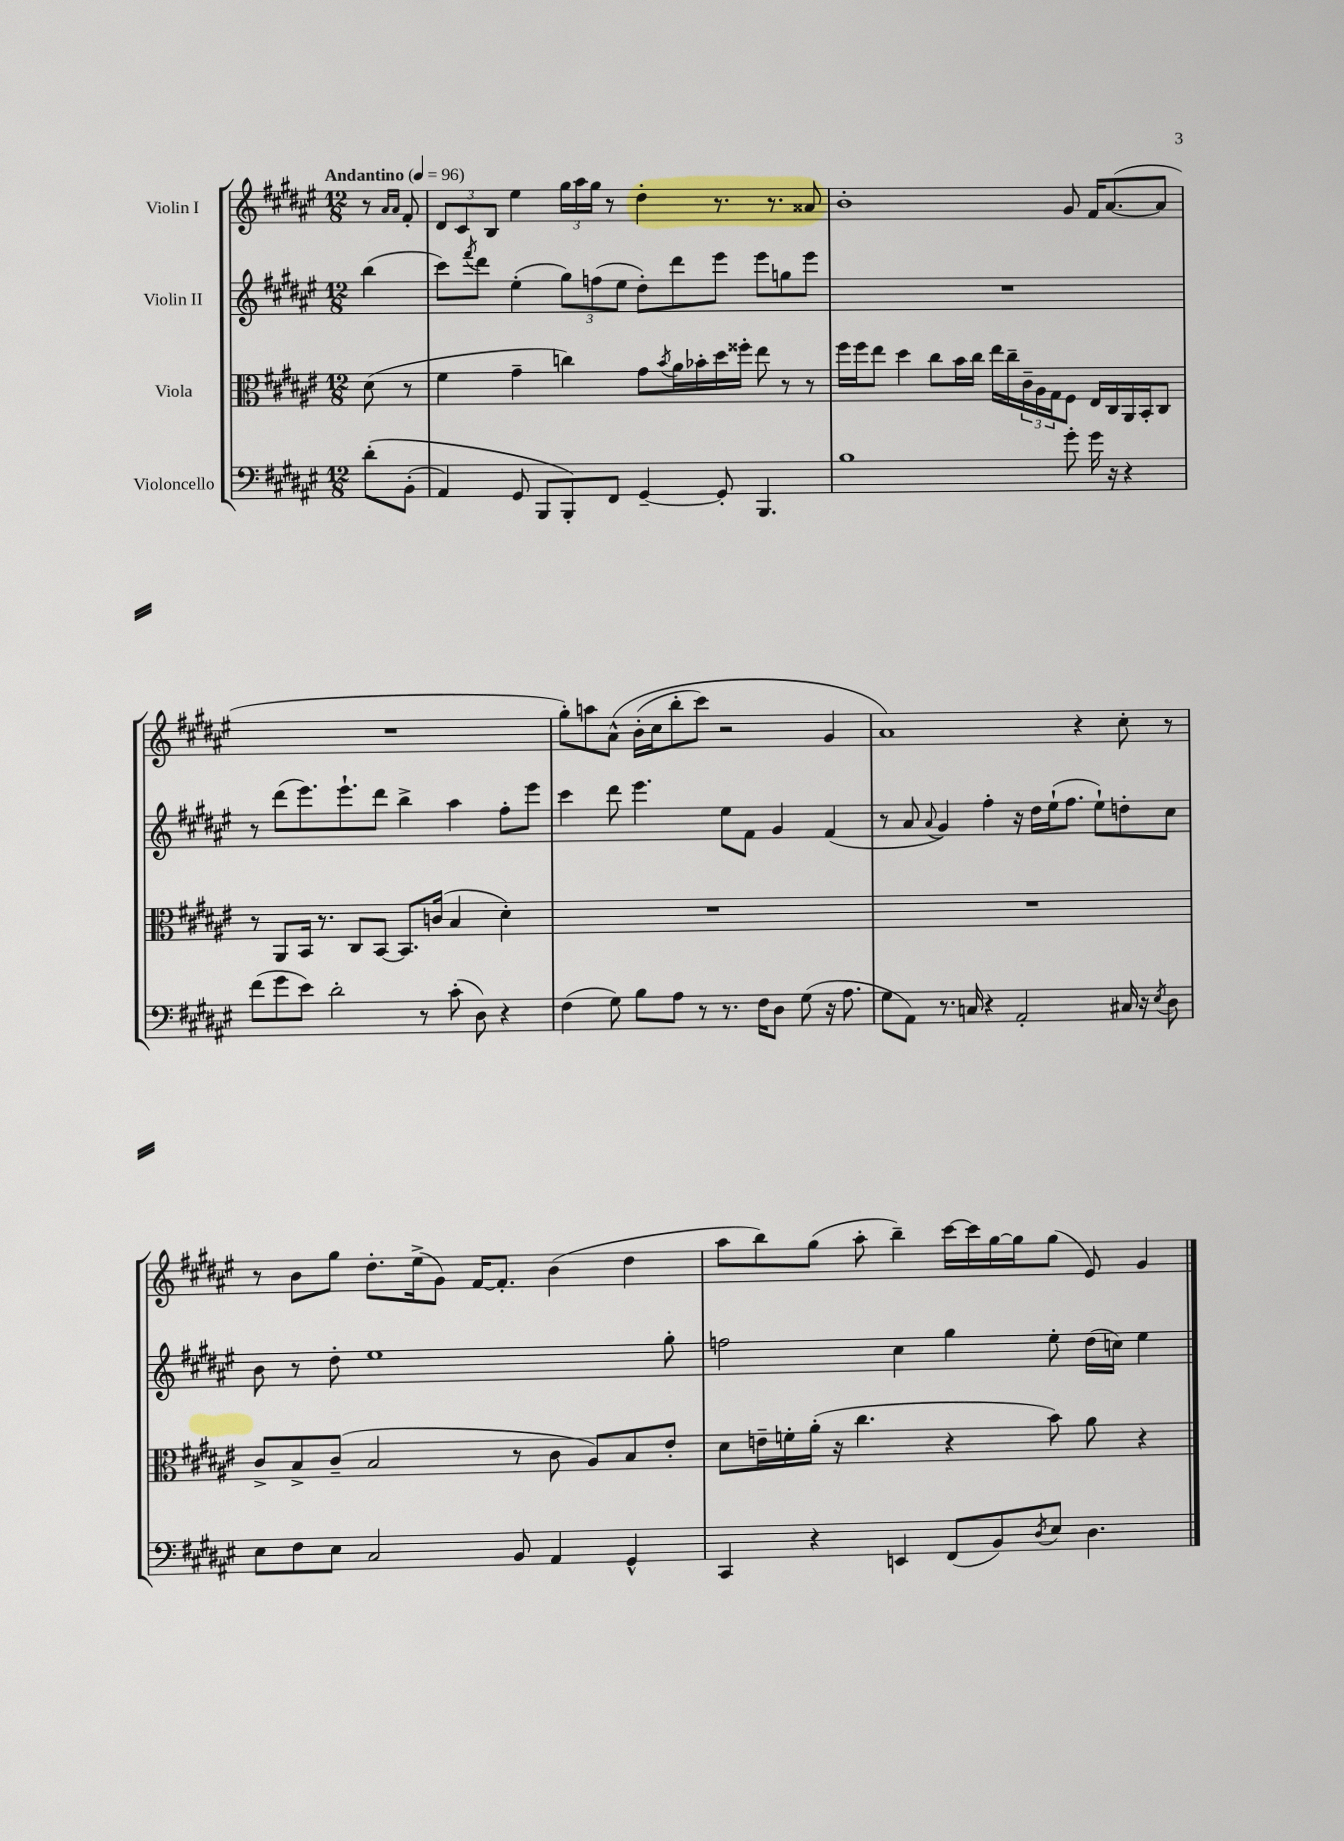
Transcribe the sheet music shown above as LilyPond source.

<<
\new StaffGroup <<
\new Staff = "s0" \with { instrumentName = "Violin I" } {
    \clef treble \key fis \major \numericTimeSignature \time 12/8 \partial 4 \tempo "Andantino" 4 = 96
    r8 \grace { ais'16 ais'16 } fis'8-. |
    \tuplet 3/2 { dis'8 cis'8 b8 } eis''4 \tuplet 3/2 { gis''16 ais''16 gis''16 } r8 dis''4-. r8. r8. aisis'8 |
    b'1-. gis'8 fis'16 ais'8.~( ais'8 |
    R1. |
    gis''8-.) a''8 ais'8-^\( b'16-.( cis''16 b''8-. cis'''8) r2 gis'4 |
    ais'1\) r4 cis''8-. r8 |
    r8 b'8 gis''8 dis''8.-. eis''16->( gis'8) fis'16~ fis'8.-. b'4( dis''4 |
    ais''8 b''8) gis''8( ais''8-. b''4--) cis'''16~ cis'''16 gis''16~ gis''16 gis''8( eis'8) gis'4 \bar "|." |
}
\new Staff = "s1" \with { instrumentName = "Violin II" } {
    \clef treble \key fis \major \numericTimeSignature \time 12/8 \partial 4
    b''4( |
    cis'''8) \acciaccatura { fis'''8 } dis'''8 eis''4-.( \tuplet 3/2 { gis''8) f''8( eis''8 } dis''8-.) dis'''8 eis'''8 eis'''8 g''8 eis'''8 |
    R1. |
    r8 dis'''8( eis'''8.) eis'''8.-! dis'''8 b''4-> ais''4 fis''8-. eis'''8 |
    cis'''4 dis'''8 eis'''4. eis''8 fis'8 gis'4 fis'4( |
    r8 ais'8 \appoggiatura { ais'8 } gis'4) fis''4-. r16 dis''16 eis''16-!( fis''8. eis''8-!) d''8-. cis''8 |
    b'8 r8 dis''8-. eis''1 gis''8-. |
    f''2 cis''4 gis''4 eis''8-. dis''16( c''16) eis''4 \bar "|." |
}
\new Staff = "s2" \with { instrumentName = "Viola" } {
    \clef alto \key fis \major \numericTimeSignature \time 12/8 \partial 4
    dis'8( r8 |
    fis'4 gis'4-- c''4) gis'8 \acciaccatura { b'8 } ais'16 bes'16-. dis''16 fisis''16-. eis''8 r8 r8 |
    fis''16 fis''16 eis''8 dis''4 cis''8 b'16 cis''16 eis''16 cis''16-- \tuplet 3/2 { cis'16-- ais16 gis16 } fis8 eis16 cis16 ais,16 b,16-. cis8 |
    r8 ais,8 b,16 r8. cis8 b,8~ b,8. c'16( b4 dis'4-.) |
    R1. |
    R1. |
    cis'8-> b8-> cis'8--( b2 r8 cis'8 ais8) b8 eis'8-. |
    dis'8 e'16-- f'16-. ais'16-.( r16 cis''4. r4 b'8) ais'8 r4 \bar "|." |
}
\new Staff = "s3" \with { instrumentName = "Violoncello" } {
    \clef bass \key fis \major \numericTimeSignature \time 12/8 \partial 4
    dis'8-.\( b,8-.( |
    ais,4) gis,8 b,,8 b,,8-.\) fis,8 gis,4~-- gis,8-. b,,4. |
    b1 gis'8-. gis'16 r16 r4 |
    fis'8( gis'8 eis'8) dis'2-. r8 cis'8-.( dis8) r4 |
    fis4( gis8) b8 ais8 r8 r8. fis16 dis8 gis8( r16 ais8. |
    gis8 ais,8) r8. c16 r4 ais,2-. cis16 r16 \acciaccatura { eis8 } dis8 |
    eis8 fis8 eis8 cis2 b,8 ais,4 gis,4-^ |
    cis,4 r4 e,4 fis,8( b,8) \acciaccatura { dis8 } eis8 dis4. \bar "|." |
}
>>
>>
\layout { \context { \Score \remove "Bar_number_engraver" } }
